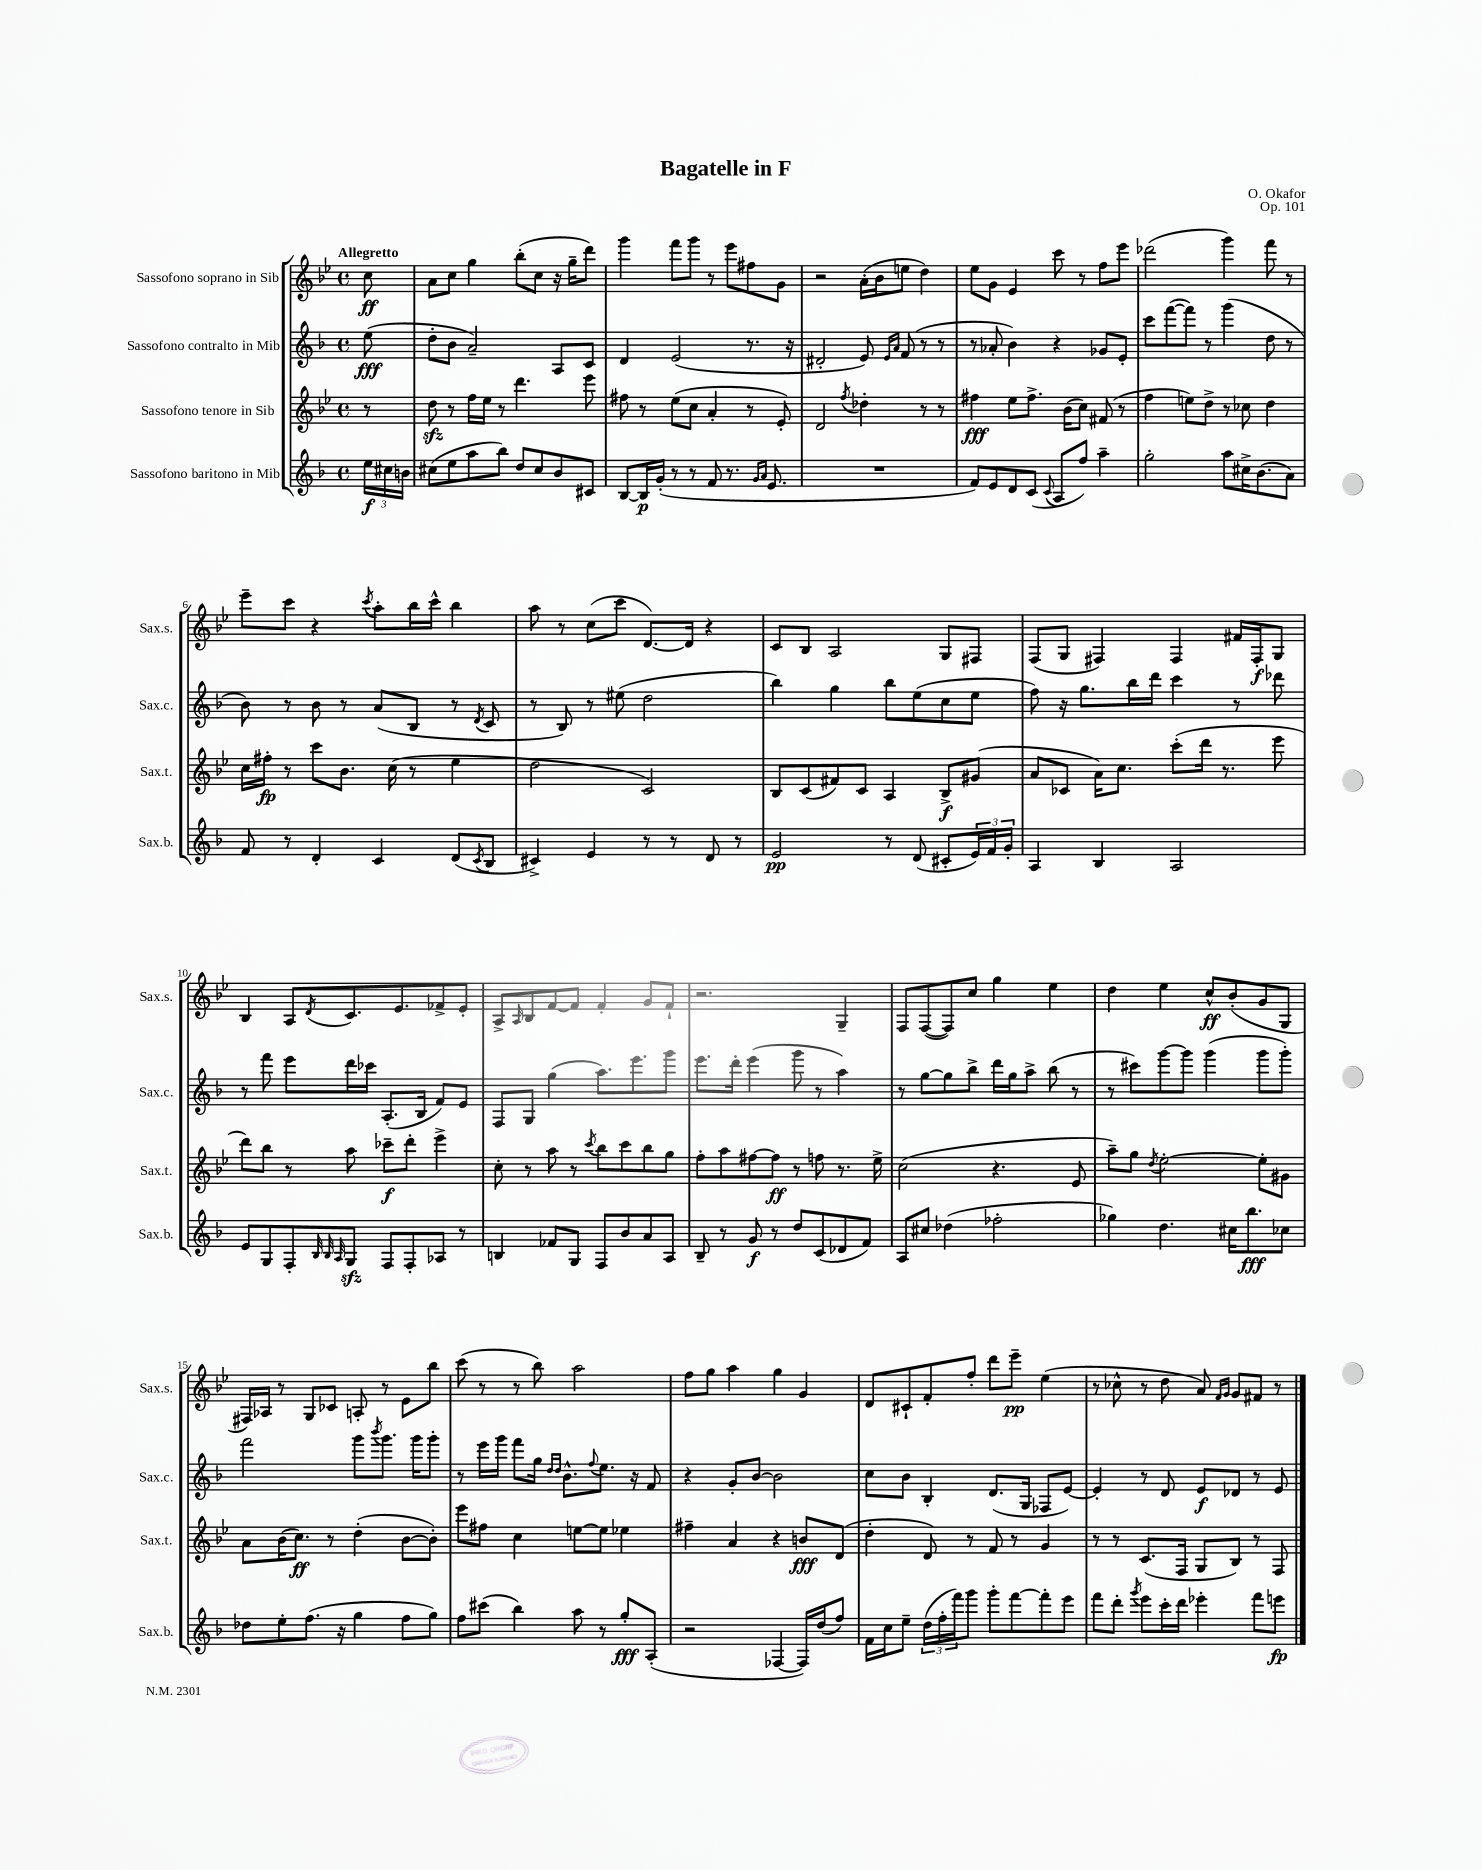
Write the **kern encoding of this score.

**kern	**kern	**kern	**kern
*staff4	*staff3	*staff2	*staff1
*clefG2	*clefG2	*clefG2	*clefG2
*k[b-]	*k[b-e-]	*k[b-]	*k[b-e-]
*M4/4	*M4/4	*M4/4	*M4/4
*met(c)	*met(c)	*met(c)	*met(c)
24ee\LL	8r	(8ee\	8cc\
24cc#\	.	.	.
24b\JJ	.	.	.
=	=	=	=
(8cc#\L	8dd\	8dd'\L	8a\L
8ee\	8r	8b-\J	8cc\J
8aa\	16ff\LL	2a~/)	4gg\
.	16ee-\JJ	.	.
8bb-\J)	8r	.	.
8dd/L	4.ddd\	.	(8bb-'\L
8cc#/	.	.	8cc\J
8b-/	.	8A/L	16r
.	.	.	16gg~\LK
8c#/J	8eee-\	8c/J	8ddd\J)
=	=	=	=
[8B-/L	8ff#\	4d/	4ggg\
16B-/]L	8r	.	.
(16g'/JJ	.	.	.
8r	(8ee-\L	(2e/	8fff\L
8r	8cc\J	.	8ggg\J
8f/	4a'/	.	8r
8.r	.	.	8eee-\L
.	8r	8.r	8ff#\
16qqg/LL	.	.	.
16qqa/JJ	.	.	.
8.e/	.	.	.
.	8e-'/)	.	8g\J
.	.	16r	.
=	=	=	=
1r	2d/	2d#'/	2r
.	8qff/	.	.
.	4dd-'\	8e/)	(16a'\LL
.	.	.	16b-\J
.	.	16qqe/LL	.
.	.	16qqa/JJ	.
.	.	(8f/	8ee\J
.	8r	8r	4dd\)
.	8r	8r	.
=	=	=	=
8f/L)	4ff#\	8r	8ee-\L
8e/	.	8a-'/	8g\J
8d/	8ee-\L	4b-\)	4e-/
(8c/J	8.ff#^\J	.	.
8qqc/	.	.	.
8A/L	.	4r	8ccc\
.	(16b-\LK	.	.
8ff/J)	8cc\J)	.	8r
4aa~\	(8f#/	8g-/L	8ff\L
.	8r	8e'/J	8eee-\J
=	=	=	=
2gg'\	4ff\	8ccc\L	(2ddd-\
.	.	([8fff\	.
.	8ee\L)	8fff\]J)	.
.	8dd^\J	8r	.
8aa\L	8r	(4ggg\	4ggg\)
16cc#^\K	8cc-\	.	.
(8.b-\	.	.	.
.	4dd\	8dd\	8fff\
8a\J)	.	8r	8r
=	=	=	=
8f/	16cc\LL	8b-\)	8eee-~\L
.	16ff#'\JJ	.	.
8r	8r	8r	8ccc\J
4d'/	8ccc\L	8b-\	4r
.	8.b-\J	8r	.
.	.	.	8qccc/
4c/	.	(8a/L	8aa'\L
.	(16cc\	.	.
.	8r	8B-/J	16bb-\L
.	.	.	16ccc^^\JJ
(8d/L	4ee-\	8r	4bb-\
8qc/	.	8qd/	.
8B-/J	.	8c/	.
=	=	=	=
4c#^/)	2dd\	8r	8aa\
.	.	8B-/)	8r
4e/	.	8r	(8cc\L
.	.	(8ee#\	8ccc\J
8r	2c/)	2dd\	[8.d/L)
8r	.	.	.
.	.	.	16d/]Jk
8d/	.	.	4r
8r	.	.	.
=	=	=	=
2e/	8B-/L	4bb-\)	8c/L
.	(8c/	.	8B-/J
.	8f#/)	4gg\	2A/
.	8c/J	.	.
8r	4A/	8bb-\L	.
(8d/	.	(8ee\	.
8c#'/L	8B-^/L	8cc\	8G/L
24e/L)	(8g#/J	8ee\J	8F#/J
24f/	.	.	.
24g'/JJ	.	.	.
=	=	=	=
4A/	8a/L	8ff\)	(8F/L
.	8c-/J	16r	8G/J
.	.	8.gg\L	.
4B-/	16a\LK)	.	4F#/)
.	8.cc\J	.	.
.	.	16bb-\L	.
.	.	16ddd\JJ	.
2A/	(8ccc'\L	4ccc\	4F#/
.	16ddd\Jk	.	.
.	8.r	.	.
.	.	8r	16f#/LL
.	.	.	16F#'/J
.	8eee-\	8ddd-\	8G/J
=	=	=	=
8e/L	8ddd\L)	8r	4B-/
8G/	8bb-\J	8fff\	.
8F'/	8r	8eee\L	8A/L
32qqB-/	.	.	.
32qqB-/	.	.	.
32qqA/	.	.	8qd/
8G/J	8aa\	16ddd\L	8.c/
.	.	16ccc-\JJ	.
8F/L	8ccc-~\L	(8.A'/L	.
.	.	.	8.e-/
8F'/	8ddd'\J	.	.
.	.	16B-/Jk	.
8A-/J	4eee-^\	8f/L)	8f-^/
8r	.	8e/J	8e-'/J
=	=	=	=
4B/	8cc'\	8F/L	8A^/L
.	.	.	16qqA/
.	8r	8G/J	8B-/
8f-/L	8aa\	(4gg\	[8f/
8G/J	8r	.	8f/]J
.	8qccc/	.	.
8F/L	8bb-\L	8.aa\L)	4f'/
8b-/	8ccc\	.	.
.	.	8.eee\	.
8a/	8bb-\	.	8g/L
8A/J	8gg\J	8ggg\J	8f`/J
=	=	=	=
8B-~/	8ff'\L	8.eee\L	2.r
8r	8aa\	.	.
.	.	16ddd'\Jk	.
8g/	[8ff#\	(4eee\	.
8r	8ff#\]J	.	.
8dd/L	8r	8ggg\	.
(8c/	8ff\	8r	.
8d-/	8.r	4aa\)	4G~/
8f/J)	.	.	.
.	16ee-^\	.	.
=	=	=	=
8A/L	(2cc\	8r	8F/L
8cc#/J	.	[8gg\L	([8F/
(4dd-\	.	8gg\]	8F/])
.	.	8bb-^\J	8cc/J
2ff-'\	4.r	16ddd\LL	4gg\
.	.	16gg\J	.
.	.	8aa^\J	.
.	.	(8bb-\	4ee-\
.	8e-/	8r	.
=	=	=	=
4gg-\)	8aa~\L)	8r	4dd\
.	8gg\J	8ccc#\L)	.
.	8qdd/	.	.
4.dd\	[2ee-'\	[8ggg\	4ee-\
.	.	8ggg\]J	.
.	.	(4ggg\	8cc^^/L
16cc#\LK	.	.	(8b-'/
8.bb-\	.	.	.
.	8ee-'\]L	8ggg\L	8g/
8cc-\J	8g#\J	8ggg'\J)	8G/J
=	=	=	=
8dd-\L	8a\L	2fff\	16F#/LL)
.	.	.	16A-/JJ
8ee'\	(16b-\K	.	8r
.	8.cc\J)	.	.
(8.ff\J	.	.	8G/L
.	8r	.	8c-/J
16r	.	.	.
4gg\	(4dd'\	8ggg\L	8A'/
.	.	8qbbb-/	.
.	.	8.ggg\J	8r
8ff\L	[8b-\L	.	8e-\L
.	.	16ggg\LK	.
8gg\J)	8b-'\]J)	8ggg'\J	8bb-\J
=	=	=	=
8ff\L	8eee-\L	8r	(8ccc\
(8ccc#\J	8ff#\J	16eee\LL	8r
.	.	16ggg\JJ	.
4bb-\)	4cc\	8fff\L	8r
.	.	16gg\Jk	8bb-\)
.	.	16qqdd/LL	.
.	.	16qqdd/JJ	.
.	.	8.b-^^\L	.
8aa\	[8ee\L	.	2aa\
.	.	8qqff/	.
8r	8ee\]J	8.ee\J	.
8gg'/L	4ee-\	.	.
.	.	16r	.
(8A'/J	.	8f/	.
=	=	=	=
2r	4ff#~\	4r	8ff\L
.	.	.	8gg\J
.	4a/	8g'/L	4aa\
.	.	[8b-/J	.
[4F-/	4r	2b-\]	4gg\
16F-/]LL)	8b/L	.	4g/
(16dd/J	.	.	.
8ff/J)	(8d/J	.	.
=	=	=	=
16f\LL	4dd'\	8cc\L	8d/L
16cc\J	.	.	.
8ee~\J	.	8b-\J	8c#`/
(24dd\LL	8d/)	4B-'/	8f'/
24ff'\	.	.	.
24fff\J)	.	.	.
8ggg\J	8r	.	8ff'/J
8ggg'\L	8f/	(8.d/L	8ddd\L
[8fff\	8r	.	8eee-~\J
.	.	16G/Jk	.
8fff'\]	4g/	8F-/L	(4ee-\
8eee\J	.	[8e/J)	.
=	=	=	=
8fff\L	8r	4e'/]	8r
8ddd'\J	8r	.	8cc-^^\
8qggg/	.	.	.
8eee\L	(8.c/L	8r	8r
16ccc'\L	.	8d/	8dd\
16ddd\JJ	16F/Jk	.	.
4eee-'\	8G/L	8e/L	8a/)
.	.	.	16qqf/LL
.	.	.	16qqg/JJ
.	8B-/J)	8d-/J	8g/L
8fff\L	8r	8r	8f#/J
8eee\J	8F/	8e/	8r
==	==	==	==
*-	*-	*-	*-
